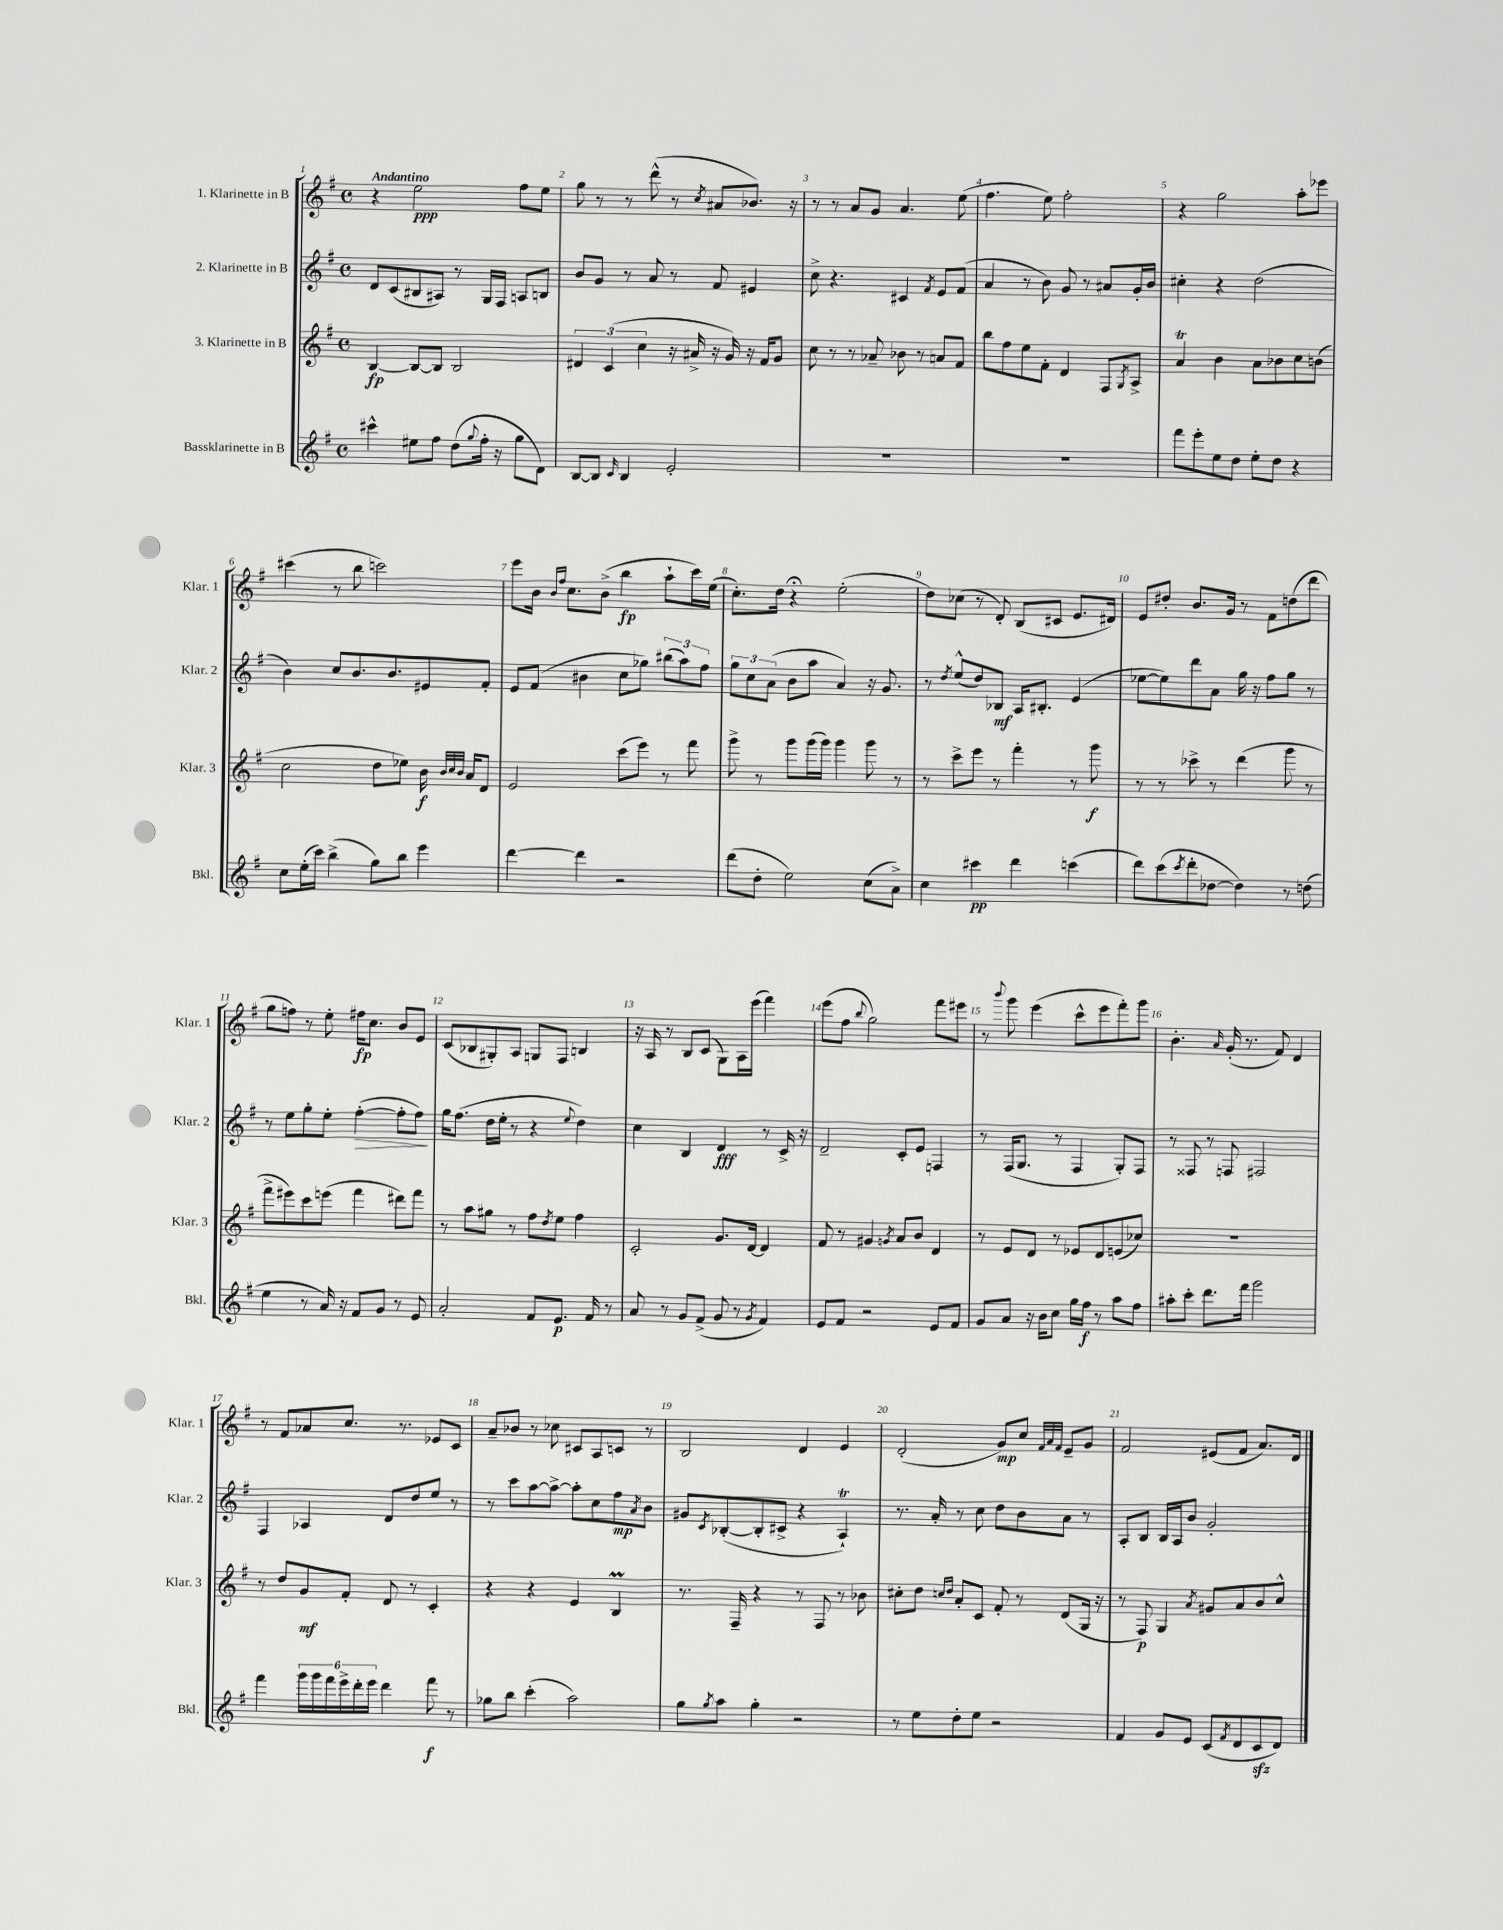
<<
\new StaffGroup <<
\new Staff = "s0" \with { instrumentName = "1. Klarinette in B" shortInstrumentName = "Klar. 1" } {
    \clef treble \key g \major \defaultTimeSignature \time 4/4 \tempo "Andantino"
    r4 e''2\ppp fis''8 e''8 |
    g''8 r8 r8 d'''8-^( r8 \acciaccatura { c''8 } ais'8 bes'8.) r16 |
    r8 r8 a'8 g'8 a'4. e''8( |
    fis''4. e''8) fis''2-. |
    r4 g''2 a''8-. ees'''8 |
    cis'''4( r8 b''8 c'''2) |
    e'''8 b'16 \grace { b'16 fis''16 } c''8. b'8->( b''4\fp a''8-! c'''16) e''16( |
    c''8.-.) d''16 r4\fermata e''2-.( |
    d''8) ces''8( r8 d'8-.) b8( cis'8 e'8. dis'16) |
    e'8 dis''8-. b'8. g'16 r8 fis'8 d''8( d'''8 |
    g''8 f''8) r8 e''8-. fis''16\fp c''8. b'8 e'8 |
    c'8( bes8 gis8-.) a8 g8 fis8 b4 |
    r16 a16 r8 b8 c'8( g8) a16 e'''16( fis'''4) |
    e'''8( fis''8 \appoggiatura { b''8 } g''2) fis'''8 eis'''8 |
    r8 \appoggiatura { b'''8 } g'''8 e'''4( c'''8-^ e'''8 fis'''8-.) g'''8 |
    b'4.-. \grace { a'16 } g'16-.( r8. fis'8) d'4 |
    r8 fis'8 aes'8 c''8. r8. ees'8 c'8 |
    a'8-- bes'8 r8 ces''8 cis'8 a8 c'8 r8 |
    b2 d'4 e'4 |
    d'2-.( g'8\mp) c''8 \grace { fis'32 a'32 fis'32 } e'8-- g'8 |
    fis'2 eis'8( fis'8 a'8.) d'16 \bar "|." |
}
\new Staff = "s1" \with { instrumentName = "2. Klarinette in B" shortInstrumentName = "Klar. 2" } {
    \clef treble \key g \major \defaultTimeSignature \time 4/4
    d'8 c'8( bis8 ais8) r8 g16 fis16 a8 b8 |
    b'8 g'8 r8 a'8 r8 fis'8 eis'4 |
    c''8-> r4. cis'4 \acciaccatura { fis'8 } e'8 fis'8( |
    a'4 r8 b'8) g'8 r8 ais'8 g'16-. b'16 |
    cis''4-. r4 d''2( |
    b'4) c''8 b'8. b'8. eis'8 fis'8-. |
    e'8 fis'8( bis'4 c''8 ges''8) \tuplet 3/2 { bis''8( a''8) fis''8 } |
    \tuplet 3/2 { g''8 c''8 a'8( } b'8 a''8 a'4) r16 g'8. |
    r8 \acciaccatura { d''8 } e''8-^( d''8) bes8\mf a16 bis8.-. e'4( |
    ees''8~ ees''8) d'''8 a'8 g''16 r16 fis''8 g''8 r8 |
    r8 e''8 g''8-. e''8-. fis''4~-.\>( fis''8-. fis''8\!) |
    g''16 fis''8.( d''16 e''16-. r8 r4 \appoggiatura { e''8 } d''4) |
    c''4 b4 d'4\fff r8 c'16-> r16 |
    d'2-- c'8-. e'8 f4 |
    r8 fis16( g8. r8 fis4 g8-.) fis8 |
    r8 fisis8 r8 f8 fis2 |
    fis4 aes4 d'8 d''8 e''8 r8 |
    r8 c'''8 a''8~ a''8~-> a''8-. c''8 fis''8\mp \acciaccatura { a'8 } b'8 |
    gis'8 \acciaccatura { c'8 } bes8~-.( bes8-. cis'8-> r4 a4-!\trill) |
    r8. a'16-. r8 c''8 d''8 b'8 a'8 r8 |
    a8-. b8 b16 a16 b'8 g'2-. \bar "|." |
}
\new Staff = "s2" \with { instrumentName = "3. Klarinette in B" shortInstrumentName = "Klar. 3" } {
    \clef treble \key g \major \defaultTimeSignature \time 4/4
    b4~\fp b8~ b8 b2 |
    \tuplet 3/2 { dis'4 c'4( c''4 } r16 ais'16-> r16 g'16) r16 fis'16 g'8 |
    c''8 r8 r8 aes'8-- bes'8 r8 a'8 fis'8 |
    b''8 fis''8 e''8 fis'8-. d'4 fis8 \acciaccatura { g8 } a8-> |
    a'4\trill b'4 a'8 bes'8 c''8 b'8( |
    c''2 d''8 ees''8) b'16\f \grace { b'32 c''32 b'32 } a'16 d'8 |
    e'2 c'''8( e'''8) r8 fis'''8 |
    g'''8-> r8 g'''8 g'''16( g'''16) g'''4 g'''8 r8 |
    r8 c'''8-> e'''8 r8 fis'''4-. r8 g'''8\f |
    r8 r8 ces'''8-> r8 d'''4( g'''8 r8 |
    fis'''8-> eis'''8) c'''8 e'''8( fis'''4 dis'''8) fis'''8 |
    r8 a''8 gis''8 r8 fis''8 \acciaccatura { d''8 } e''8 fis''4 |
    c'2-. g'8. d'16~ d'4 |
    fis'8 r8 gis'4 \acciaccatura { g'8 } a'8 b'8 d'4 |
    r8 e'8 d'8 r8 ees'8 d'8 e'8( ces''8) |
    R1 |
    r8 d''8 g'8\mf fis'8-. d'8 r8 c'4-. |
    r4 r4 e'4 b4\prall |
    r8. fis16-- r4 r8 fis8 r8 bes'8 |
    cis''8-. d''8 \grace { c''16 d''16 } a'8-. c'8 fis'8-. r8 d'8( g16 r16 |
    r8 fis8\p) g4 \acciaccatura { a'8 } gis'8 a'8 b'8 c''8-^ \bar "|." |
}
\new Staff = "s3" \with { instrumentName = "Bassklarinette in B" shortInstrumentName = "Bkl." } {
    \clef treble \key g \major \defaultTimeSignature \time 4/4
    cis'''4-^ eis''8 fis''8 d''8( \appoggiatura { g''8 } fis''16-. r16 g''8 d'8) |
    b8~ b8 \grace { c'16 } b4 e'2-. |
    R1 |
    R1 |
    fis'''8 e'''8-. e''8 d''8 e''8-. d''8 r4 |
    c''8 e''16-.( c'''16) b''4->( g''8) b''8 e'''4 |
    d'''4~ d'''4 r2 |
    d'''8( d''8-. e''2) c''8( a'8->) |
    c''4 cis'''4\pp d'''4 c'''4( |
    d'''8) c'''8( \acciaccatura { c'''8 } d'''8-. des''8~ des''4) r8 d''8( |
    e''4 r8 a'16) r16 fis'8 g'8 r8 e'8 |
    a'2-. fis'8 e'8.\p fis'16 r8 |
    a'8 r8 g'8 fis'8->( g'8 r8 \acciaccatura { g'8 } fis'4) |
    e'8 fis'8 r2 e'8 fis'8 |
    g'8 a'8 r16 b'16 c''8 g''16 fis''16\f r8 a''8 fis''8 |
    ais''8-. c'''8-. d'''8. fis'''16 g'''2 |
    fis'''4 \tuplet 6/4 { g'''16 g'''16 fis'''16 e'''16-> d'''16-. e'''16 } d'''4 fis'''8\f r8 |
    ges''8 b''8 c'''4-.( a''2) |
    g''8 \acciaccatura { g''8 } a''8 g''4-. r2 |
    r8 e''8 d''8-. e''8 r2 |
    fis'4 g'8 e'8 c'8( \acciaccatura { fis'8 } d'8 c'8\sfz d'8) \bar "|." |
}
>>
>>
\layout { \context { \Score \override BarNumber.break-visibility = ##(#f #t #t) barNumberVisibility = #all-bar-numbers-visible } }
